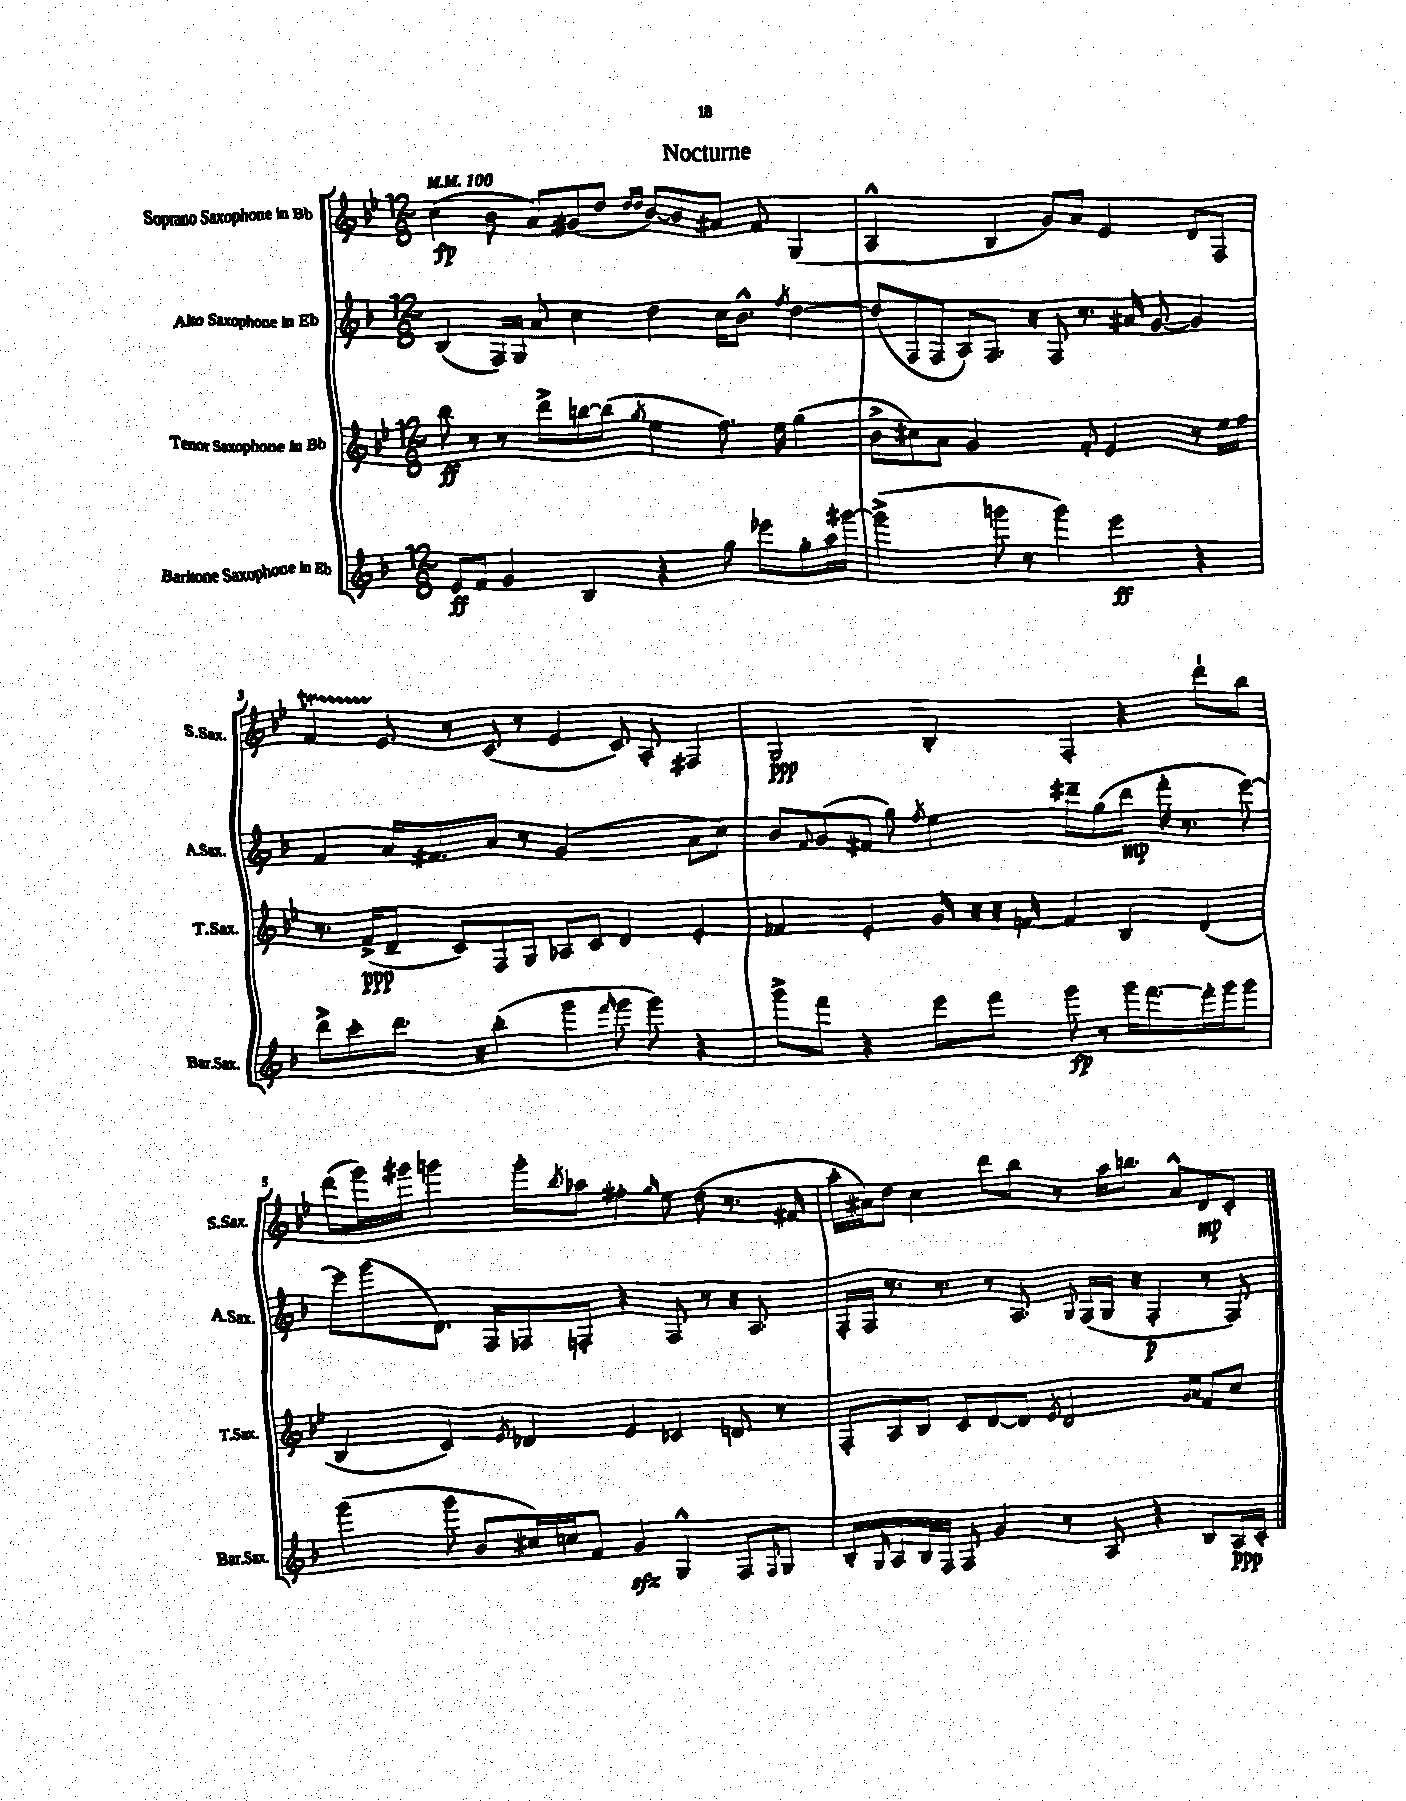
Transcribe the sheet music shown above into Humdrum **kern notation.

**kern	**kern	**kern	**kern
*staff4	*staff3	*staff2	*staff1
*clefG2	*clefG2	*clefG2	*clefG2
*k[b-]	*k[b-e-]	*k[b-]	*k[b-e-]
*M12/8	*M12/8	*M12/8	*M12/8
*MM100	*MM100	*MM100	*MM100
8e/L	8bb-\	(4B-/	(4cc\
8f/J	8r	.	.
4g/	8r	16F/LL)	8b-\
.	.	16G/JJ	.
.	8ddd^\L	8a/	8a/L)
4B-/	[8bb\	4cc\	(8g#/
.	(8bb\]J	.	8dd/J
.	.	.	16qqdd/LL
.	8qgg/	.	16qqdd/JJ
4r	4ee-\	4dd\	[8b-/L)
.	.	.	8b-/]
8gg\	8.ff\)	16cc\LK	8a#/J
.	.	8.b-^^\J	.
8eee-\L	.	.	8f/
.	16ee-\	.	.
.	.	8qff/	.
8gg'\	(4gg\	[4dd\	(4G/
16aa\L	.	.	.
[16ggg#\JJ	.	.	.
=	=	=	=
(2ggg#^\]	8b-^\L	(8dd/]L	2A^^/
.	8cc#\)	8F/	.
.	8a\J	8F/J	.
.	2g/	8A/L)	.
8ggg\	.	8.F/J	4B-/
8r	.	.	.
.	.	16r	.
4ggg\)	.	8F/	8g/L)
.	8f'/	8.r	8a/J
4eee\	4e-/	.	4e-/
.	.	16a#/	.
.	.	[8g/	.
4r	8r	4g/]	8d/L
.	16ee-\LL	.	8F/J
.	16ff\JJ	.	.
=	=	=	=
8ddd^\L	8.r	4f/	4f/
8ccc'\	.	.	.
.	(16f^/LK	.	.
8.ddd\J	8d~/J	16a/LK	8e-/
.	.	8.f#/	.
.	8c/L)	.	8r
16r	.	.	.
(4bb-'\	8F/	8a/J	(8c/
.	8G/J	8r	8r
4ggg\	8A-/L	(2g/	4e-/
.	8c/J	.	.
16qqfff/	.	.	.
8ggg\	4d/	.	8c/)
8ggg\)	.	.	8A'/
4r	4e-'/	8a\L	4F#/
.	.	8cc\J)	.
=	=	=	=
8ggg^\L	4f-/	8b-/L	2G/
.	.	8qqf/	.
8fff\J	.	(8g/	.
4r	4e-'/	8f#/J	.
.	.	8gg\)	.
.	.	8qff/	.
8eee\L	16g/	4ee\	4B-'/
.	16r	.	.
8fff\J	16r	.	.
.	[16f/	.	.
8ggg\	4f/]	8ddd#~\L	4F'/
8r	.	(8gg\	.
16ggg\LK	4B-/	8ddd#\J	4r
[8.fff\	.	.	.
.	.	16fff'\	.
.	.	8.r	.
16fff'\]L	(4d/	.	8ddd`\L
16ggg\J	.	.	.
8ggg\J	.	[8eee\)	8bb-\J
=	=	=	=
(4ggg\	4B-/	8eee\]L	(8ddd\L
.	.	(8ggg\	16ggg\L)
.	.	.	16ggg#\JJ
8ggg\	4c/)	8.d\J)	4ggg\
8b-/L	.	.	.
.	.	16F/LK	.
.	8qe-/	.	.
16cc#/L)	4d-/	8F-/	8ggg'\L
16cc/J	.	.	.
.	.	.	8qbb-/
8f/J	.	8F'/J	8aa-\J
4g/	4e-/	4r	4ff#'\
.	.	.	16qqgg/
4G^^/	4c-/	8F/	8ee-\
.	.	8r	(8dd\
8F/L	8d/	16r	8.r
.	.	8.A/	.
8qqF/	.	.	.
8G/J	8r	.	.
.	.	.	16f#/
=	=	=	=
8B-'/L	8F'/L	16F'/LL	16aa'\LL
.	.	16F/JJ	16a#\J)
16qqG/	.	.	.
8A/	8A/	8.r	8dd\J
16B-/L	8B-/J	.	4cc\
16F/JJ	.	8.r	.
8F/	8c/L	.	.
4g/	[8d/	8r	8ddd\L
.	8d/]J	8.A/	8bb-\J
.	8qe-/	.	.
8r	2d/	.	8r
.	.	8qqG/	.
.	.	(16F/LL	.
8A/	.	16G/JJ	16aa\LK
.	.	16r	8.bb\J
4r	.	4F'/	.
.	.	.	8a#^^/L
.	16qqg/LL	.	.
.	16qqa/JJ	.	.
8B-/L	8f/L	8r	8d/
16A/L	8cc/J	8F/)	8c'/J
16c'/JJ	.	.	.
==	==	==	==
*-	*-	*-	*-
